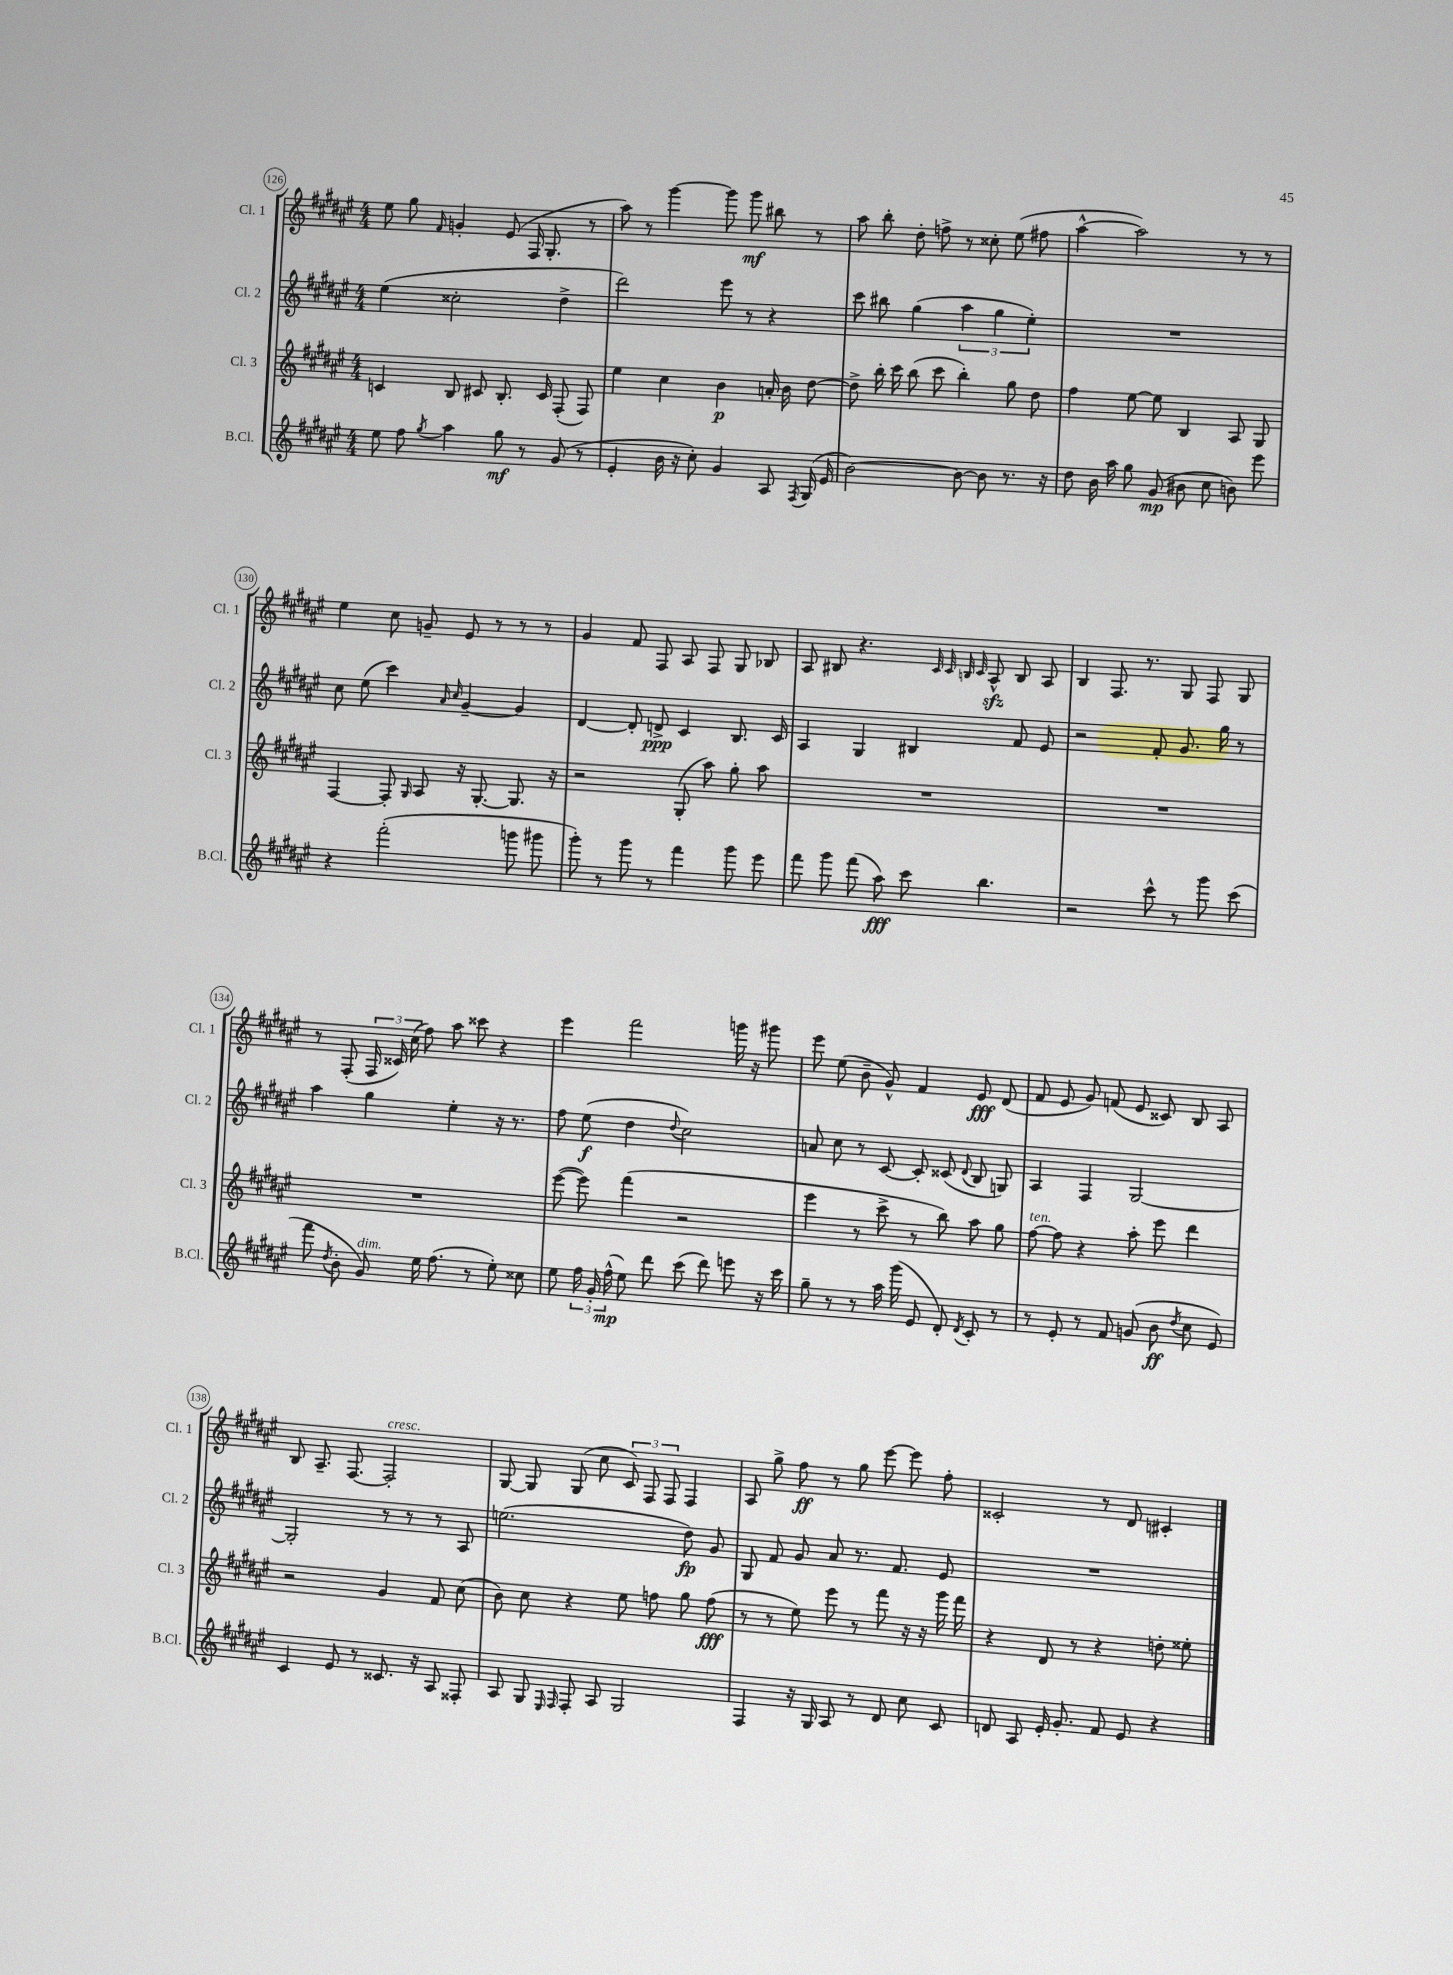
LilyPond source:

<<
\new StaffGroup <<
\new Staff = "s0" \with { instrumentName = "Cl. 1" shortInstrumentName = "Cl. 1" } {
    \clef treble \key fis \major \numericTimeSignature \time 4/4
    \autoBeamOff eis''8 gis''8 \grace { fis'16 } g'4-. eis'8( fis16 gis8.-. r8 |
    ais''8) r8 gis'''4~ gis'''8 gis'''8\mf bis''8 r8 |
    ais''8 b''8-. dis''8-. f''8-> r8 cisis''8-. eis''8( fis''8 |
    ais''4~-^ ais''2) r8 r8 |
    eis''4 cis''8 g'8-- eis'8 r8 r8 r8 |
    gis'4 fis'8 fis8 ais8 fis8 gis8 bes8 |
    ais8 bis8 r4. \grace { cis'32 cis'32 b32 cis'32 } ais8-^\sfz b8 ais8 |
    b4 fis8. r8. gis8 fis8 gis8 |
    r8 fis8-.( \tuplet 3/2 { fis16 cisis'16) cis''16( } fis''8) ais''8 cisis'''8 r4 |
    eis'''4 fis'''2 g'''16 r16 gis'''8 |
    eis'''8 eis''8( b'8-- gis'8-^) fis'4 eis'8\fff dis'8( |
    fis'8 eis'8 gis'8) f'8( eis'8 cisis'8) b8 ais8 |
    b8 ais8.-- fis8.~ fis2-.^\markup { \italic "cresc." } |
    gis8~ gis8 gis8( cis''8 \tuplet 3/2 { cis'8) fis8 fis8 } fis4 |
    ais8 gis''8-> fis''8\ff r8 gis''8 eis'''8~ eis'''8 fis''8-. |
    cisis'2-. r8 dis'8 cis'4-. \bar "|." |
}
\new Staff = "s1" \with { instrumentName = "Cl. 2" shortInstrumentName = "Cl. 2" } {
    \clef treble \key fis \major \numericTimeSignature \time 4/4
    \autoBeamOff eis''4( cisis''2-. dis''4-> |
    dis'''2) eis'''8 r8 r4 |
    cis'''8 bis''8 gis''4( \tuplet 3/2 { ais''4 gis''4 eis''4-.) } |
    R1 |
    cis''8 eis''8( cis'''4) \grace { ais'16 cis''16 } gis'4~-- gis'4 |
    dis'4~ dis'8-. d'8->\ppp cis'4 b8. cis'16 |
    ais4 gis4 bis4 fis'8 eis'8 |
    r2 fis'8-. gis'8. gis''16 r8 |
    ais''4 gis''4 eis''4-. r16 r8. |
    fis''8 eis''8\f( dis''4 \appoggiatura { dis''8 } cis''2) |
    a'8 cis''8 r8 cis'8~ cis'8-. cisis'8( \appoggiatura { dis'8 } b8 g8) |
    ais4 fis4 gis2~ |
    gis2-. r8 r8 r8 ais8 |
    e''2.( dis''8\fp) gis'8 |
    gis8 fis'8 gis'8 ais'8 r8. fis'8. eis'8 |
    R1 \bar "|." |
}
\new Staff = "s2" \with { instrumentName = "Cl. 3" shortInstrumentName = "Cl. 3" } {
    \clef treble \key fis \major \numericTimeSignature \time 4/4
    \autoBeamOff c'4 b8 cis'8 b8.-. cis'16 fis8-.( fis8) |
    eis''4 cis''4 b'4\p a'16-. b'16 dis''8~ |
    dis''8-> b''16-. cis'''16 b''8( cis'''8 b''4-.) gis''8 dis''8 |
    fis''4 eis''8~ eis''8 b4 ais8 gis8 |
    fis4~ fis8-. \grace { gis16 } ais8 r16 gis8.~-. gis8. r16 |
    r2 gis8-.( ais''8) gis''8-. ais''8 |
    R1 |
    R1 |
    R1 |
    eis'''8~( eis'''8) fis'''4( r2 |
    eis'''4 r8 cis'''8-> r8 b''8) ais''8 gis''8 |
    fis''8~^\markup { \italic "ten." } fis''8 r4 ais''8-. eis'''8 dis'''4 |
    r2 gis'4 fis'8 cis''8( |
    b'8) cis''8 r4 eis''8 f''8 gis''8 f''8\fff( |
    r8 r8 eis''8) eis'''8 r8 fis'''8 r16 r16 gis'''16 fis'''16 |
    r4 dis'8 r8 r4 d''8-. eisis''8-. \bar "|." |
}
\new Staff = "s3" \with { instrumentName = "B.Cl." shortInstrumentName = "B.Cl." } {
    \clef treble \key fis \major \numericTimeSignature \time 4/4
    \autoBeamOff eis''8 fis''8 \acciaccatura { gis''8 } ais''4 gis''8\mf r8 gis'8( r8 |
    eis'4-. b'16 r16 cis''8-.) gis'4 ais8 \acciaccatura { fis8 } gis16( eis'16 |
    b'2~) b'8~ b'8 r8. r16 |
    dis''8 b'16 ais''16 gis''8 gis'8\mp( bis'8 cis''8 b'8) eis'''8 |
    r4 fis'''2-.( g'''8 gis'''8 |
    gis'''8-.) r8 gis'''8 r8 fis'''4 gis'''8 eis'''8 |
    fis'''8 gis'''8 fis'''8( ais''8\fff) cis'''8 b''4. |
    r2 cis'''8-^ r8 gis'''8 cis'''8( |
    fis'''8 \acciaccatura { dis''8 } b'8-. gis'8^\markup { \italic "dim." }) eis''16 fis''8.( r8 eis''8-.) cisis''8 |
    eis''8 \tuplet 3/2 { fis''16 gis'16-. fis''16-^\mp( } eis''8) dis'''8 cis'''8( dis'''8) e'''8 r16 cis'''16 |
    gis''8-- r8 r8 ais''16 gis'''16( eis'8 dis'8-.) \acciaccatura { dis'8 } cis'8-. r8 |
    r8 eis'8-. r8 fis'8 g'8( b'8\ff \acciaccatura { dis''8 } cis''8 eis'8) |
    cis'4 eis'8 r8 cisis'8. r16 ais8 fisis8-. |
    ais8 gis8 \grace { eis16 fis16 } fis8-. ais8 gis2 |
    fis4 r16 gis16 ais8 r8 dis'8 cis''8 cis'8 |
    d'8 ais8 eis'16-. gis'8.-. fis'8 eis'8 r4 \bar "|." |
}
>>
>>
\layout { \context { \Score currentBarNumber = #126 \override BarNumber.stencil = #(make-stencil-circler 0.1 0.3 ly:text-interface::print) } }
